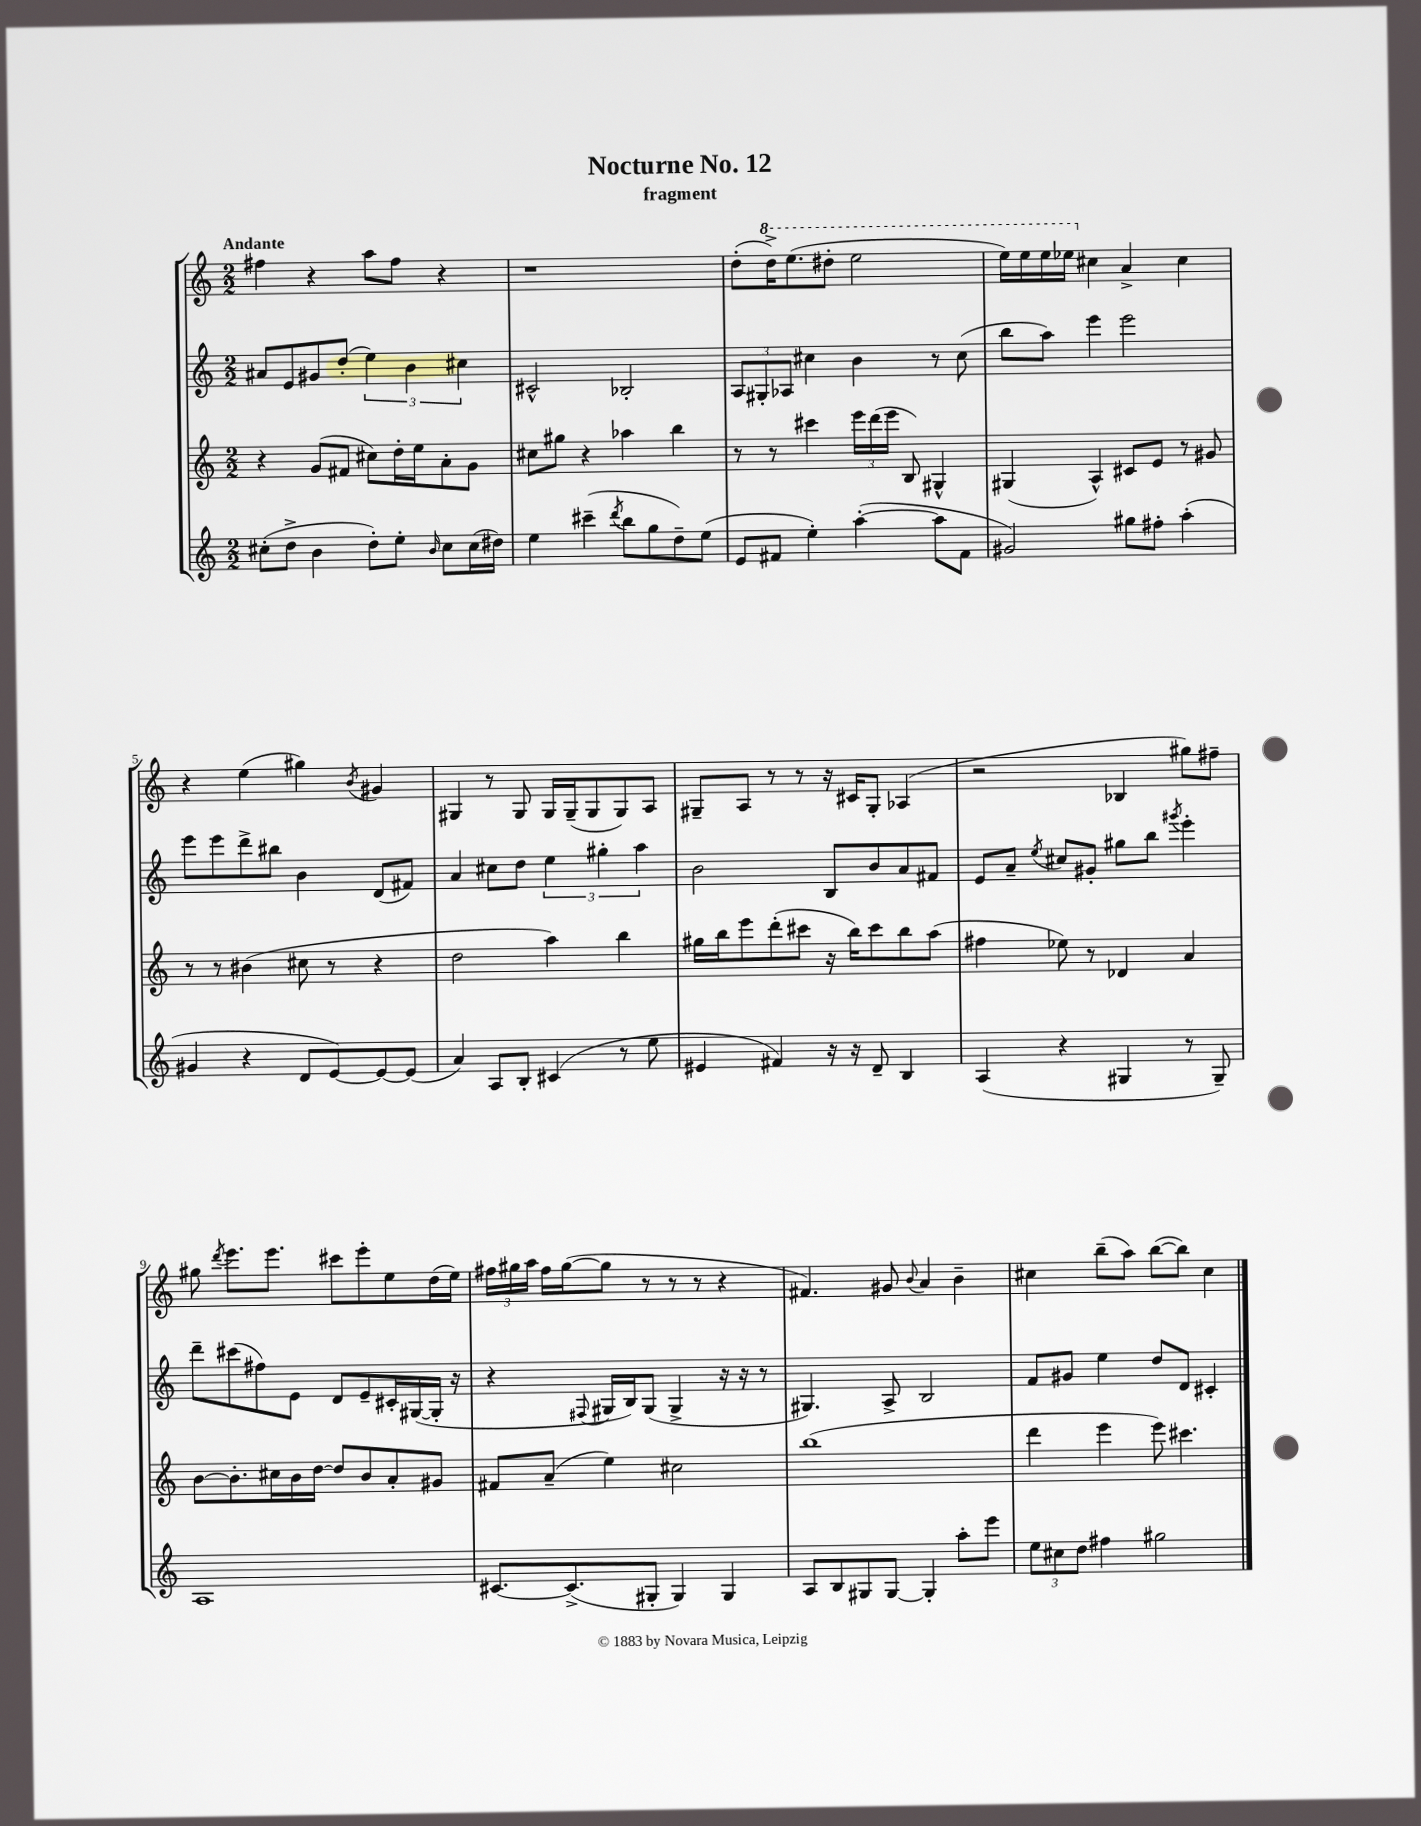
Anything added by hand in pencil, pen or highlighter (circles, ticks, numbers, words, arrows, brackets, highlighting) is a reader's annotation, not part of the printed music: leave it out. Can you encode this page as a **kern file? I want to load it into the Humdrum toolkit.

**kern	**kern	**kern	**kern
*part4	*part3	*part2	*part1
*staff4	*staff3	*staff2	*staff1
*clefG2	*clefG2	*clefG2	*clefG2
*k[]	*k[]	*k[]	*k[]
*M2/2	*M2/2	*M2/2	*M2/2
=1	=1	=1	=1
!	!	!	!LO:TX:a:B:t=Andante
(8cc#X'\L	4r	8a#X/L	4ff#X\
8dd^\J	.	8e/	.
4b\	(8g/L	8g#X/	4r
.	8f#X/J	(8dd'/J	.
8dd'\L)	8cc#X\L)	6ee\)	8aa\L
8ee'\J	16dd'\L	.	8ff#\J
.	.	6b\	.
.	16ee\J	.	.
16qqb/	.	.	.
8cc#\L	8a'\	.	4r
.	.	6cc#X\	.
(16cc#\L	8g\J	.	.
16dd#X\JJ)	.	.	.
=2	=2	=2	=2
4ee\	8cc#X\L	2c#X^^/	1r
.	8gg#X\J	.	.
(4ccc#X~\	4r	.	.
8qddd/	.	.	.
8bb\L	4aa-X\	2B-X'/	.
8gg\	.	.	.
8dd~\)	4bb\	.	.
(8ee\J	.	.	.
=3	=3	=3	=3
8e/L	8r	12A/L	(8dd'\L
.	.	12G#X'/	.
*	*	*	*8va
8f#X/J	8r	.	16ddd^\K)
.	.	12A-X/J	.
.	.	.	(8.eee\
4ee'\)	4ccc#X\	4cc#X\	.
.	.	.	8ddd#X'\J
([4aa'\	24eee\LL	4b\	2eee\
.	(24ddd\	.	.
.	24eee\JJ	.	.
.	8B/)	.	.
8aa\L]	4G#X^^/	8r	.
8f#\J	.	(8cc#\	.
=4	=4	=4	=4
2g#X/)	(4G#X/	8bb\L	16eee\LL)
.	.	.	16eee\
.	.	8aa\J)	16eee\
.	.	.	16eee-X\JJ
*	*	*	*X8va
.	4A^^/)	4eee\	4cc#X\
8gg#X\L	8c#X/L	2eee\	4a^/
8ff#X'\J	8e/J	.	.
(4aa'\	8r	.	4cc#\
.	8g#X/	.	.
!!LO:LB:g=z
=5	=5	=5	=5
4g#X/	8r	8eee\L	4r
.	8r	8eee\	.
4r	(4b#X\	8ddd^\	(4ee\
.	.	8bb#X\J	.
8d/L	8cc#X\	4b\	4gg#X\)
[8e/)	8r	.	.
.	.	.	8qb/
8e/_	4r	(8d/L	4g#X/
(8e/J]	.	8f#X/J)	.
=6	=6	=6	=6
4a/)	2dd\	4a/	4G#X/
8A/L	.	8cc#X\L	8r
8B'/J	.	8dd\J	8G#/
(4c#X/	4aa\)	6ee\	16G#/LL
.	.	.	(16G#~/J
.	.	.	8G#/
.	.	6gg#X'\	.
8r	4bb\	.	8G#/)
.	.	6aa\	.
8ee\	.	.	8A/J
=7	=7	=7	=7
4e#X/	16gg#X\LL	2b\	8G#X~/L
.	16bb\J	.	.
.	8eee\	.	8A/J
4f#X/)	(8ddd'\	.	8r
.	8ccc#X\J	.	8r
16r	16r	8B/L	16r
16r	16bb\KL)	.	16c#X/KL
8d~/	8ccc#\	8b/	8G#'/J
4B/	8bb\	8a/	(4A-X/
.	(8aa\J	8f#X/J	.
=8	=8	=8	=8
(4A/	4ff#X\	8e/L	2r
.	.	8a~/J	.
.	.	8qee/	.
4r	8ee-X\)	8cc#X/L	.
.	8r	8g#X'/J	.
4G#X/	4d-X/	8gg#X\L	4B-X/
.	.	8bb\J	.
.	.	8qggg#X/	.
8r	4a/	4eee'\	8gg#X\L)
8G#~/)	.	.	8ff#X~\J
!!LO:LB:g=z
=9	=9	=9	=9
1A	[8b\L	8ddd~\L	8gg#X\
.	.	.	8qddd/
.	8.b'\]	(8ccc#X\	8.eee\L
.	.	8ff#X\)	.
.	16cc#X\L	.	8.eee\J
.	16b\	8e\J	.
.	[16dd\JJ	.	.
.	8dd/L]	8d/L	8ccc#X\L
.	8b/	8e~/	8eee'\
.	8a'/	16c#X'/L	8ee\
.	.	([16G#X/	.
.	8g#X/J	16G#'/JJ]	(16dd\L
.	.	16r	16ee\JJ)
=10	=10	=10	=10
[8.c#X/L	8f#X/L	4r	24ff#X\LL
.	.	.	24gg#X\
.	.	.	24aa\JJ
.	(8a~/J	.	16ff#\LL
(8.c#^/]	.	.	([16gg#\J
.	.	8qqF#X/	.
.	4ee\)	16G#X/LL	8gg#\J]
.	.	16B/J)	.
8G#X'/J	.	(8G#/J	8r
4G#/)	2cc#X\	4G#^/	8r
.	.	.	8r
4G#/	.	16r	4r
.	.	16r	.
.	.	8r	.
=11	=11	=11	=11
8A/L	(1bb	4.G#X/)	4.f#X/)
8B/	.	.	.
8G#X/	.	.	.
[8G#/J	.	8A^/	8g#X/
.	.	.	8qqb/
4G#'/]	.	2B/	4a/
8aa'\L	.	.	4b~\
8eee\J	.	.	.
=12	=12	=12	=12
12ee\L	4ddd\	8f/L	4cc#X\
12cc#X\	.	.	.
.	.	8g#X/J	.
12dd\J	.	.	.
4ff#X\	4eee\	4ee\	(8bb~\L
.	.	.	8aa\J)
2gg#X\	8eee\)	8dd/L	([8bb\L
.	4.ccc#X\	8d/J	8bb\J])
.	.	4c#X'/	4cc#\
==	==	==	==
*-	*-	*-	*-
